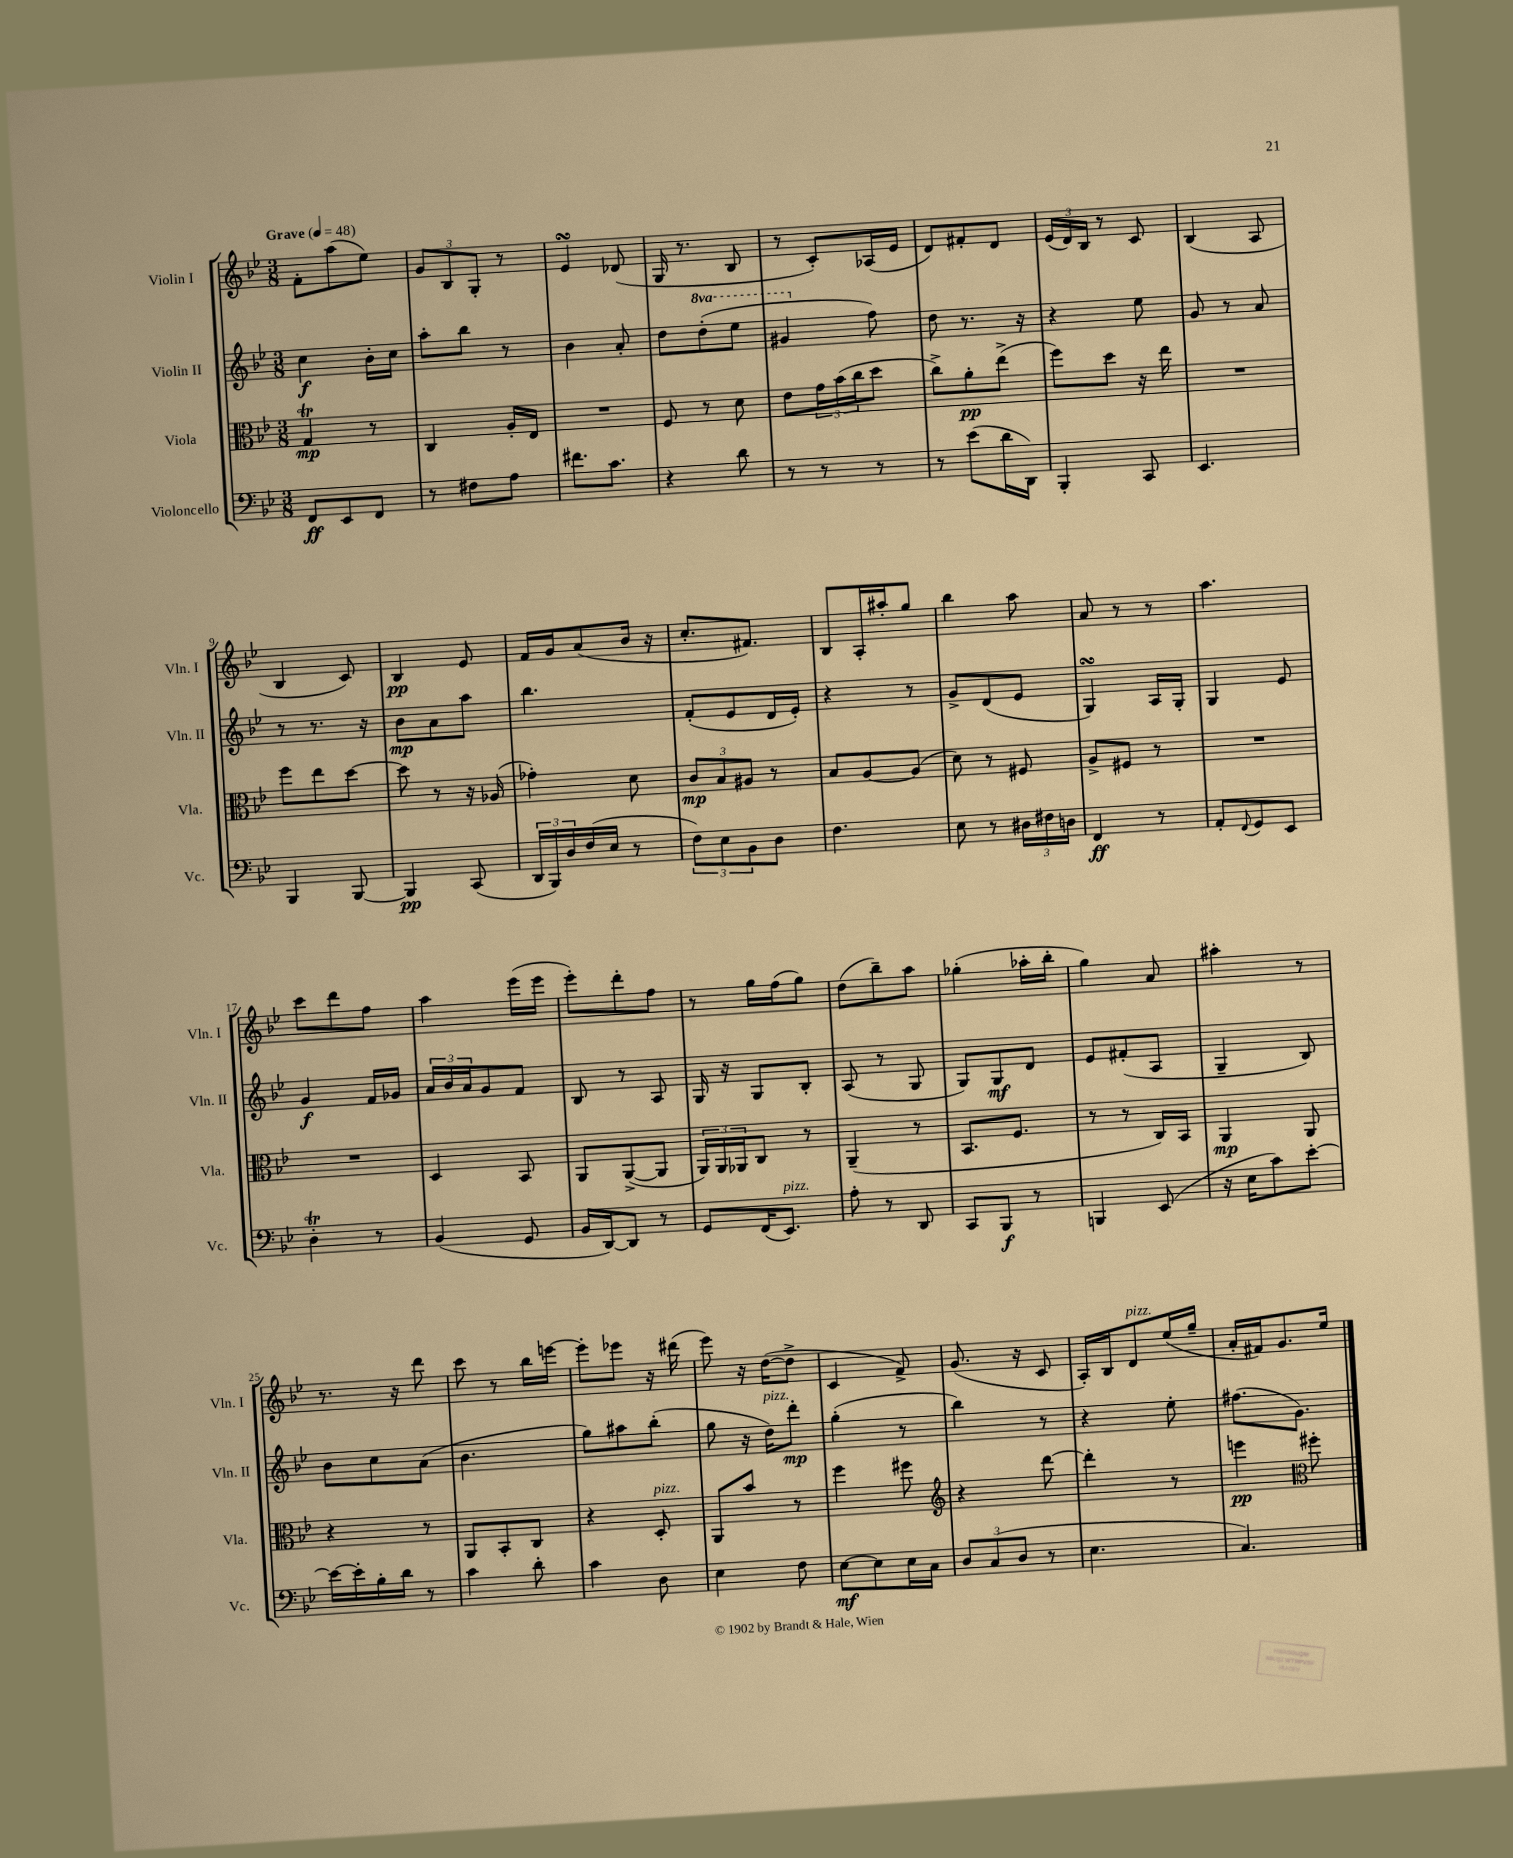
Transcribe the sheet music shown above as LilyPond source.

<<
\new StaffGroup <<
\new Staff = "s0" \with { instrumentName = "Violin I" shortInstrumentName = "Vln. I" } {
    \clef treble \key bes \major \numericTimeSignature \time 3/8 \tempo "Grave" 4 = 48
    f'8-. a''8( ees''8) |
    \tuplet 3/2 { g'8 bes8 g8-. } r8 |
    ees'4\turn des'8( |
    g16 r8. bes8 |
    r8 c'8-.) aes16( ees'16 |
    d'8) fis'8-. d'8 |
    \tuplet 3/2 { ees'16( d'16) bes16 } r8 c'8 |
    bes4( a8 |
    bes4 c'8) |
    bes4\pp ees'8 |
    f'16 g'16 a'8( bes'16 r16 |
    c''8.-. fis'8.) |
    bes8 a16-. ais''16-. g''8 |
    bes''4 a''8 |
    a'8 r8 r8 |
    a''4. |
    c'''8 d'''8 f''8 |
    a''4 ees'''16( ees'''16 |
    ees'''8-.) d'''8-. f''8 |
    r8 g''16 f''16( g''8) |
    d''8( bes''8--) a''8 |
    ges''4-.( aes''16-. bes''16-. |
    g''4) a'8 |
    ais''4-. r8 |
    r8. r16 d'''8 |
    c'''8 r8 bes''16 e'''16~ |
    e'''8-. ees'''8 r16 dis'''16( |
    ees'''8) r16 d''16~( d''8-> |
    c'4 f'8->) |
    g'8.( r16 c'8 |
    a16-.) bes16 d'8^\markup { \italic "pizz." } ees''16( g''16-- |
    a'16-. fis'16) g'8. ees''16 \bar "|." |
}
\new Staff = "s1" \with { instrumentName = "Violin II" shortInstrumentName = "Vln. II" } {
    \clef treble \key bes \major \numericTimeSignature \time 3/8 \set Staff.ottavationMarkups = #ottavation-simple-ordinals
    c''4\f bes'16-. c''16 |
    a''8-. bes''8 r8 |
    bes'4 a'8-. |
    d''8 \ottava #1 d'''8-.( ees'''8 |
    gis''4 \ottava #0 f''8) |
    d''8 r8. r16 |
    r4 ees''8 |
    g'8 r8 a'8 |
    r8 r8. r16 |
    bes'8\mp a'8 a''8 |
    bes''4. |
    f'8-.( ees'8 d'16 ees'16-.) |
    r4 r8 |
    g'8-> d'8( ees'8 |
    g4\turn) a16 g16-. |
    g4 ees'8 |
    g'4\f f'16 ges'16 |
    \tuplet 3/2 { a'16 bes'16 a'16 } g'8 f'8 |
    bes8 r8 a8 |
    g16 r16 g8 bes8-. |
    a8( r8 g8 |
    g8) g8\mf d'8 |
    ees'8 fis'8-.( a8 |
    g4-- bes8) |
    bes'8 c''8 a'8( |
    bes'4. |
    g''8) ais''8 bes''8-.( |
    g''8 r16 d''16^\markup { \italic "pizz." }) d'''8-.\mp |
    g''4-.( r8 |
    bes''4) r8 |
    r4 ees''8-. |
    fis''8.( g'8.) \bar "|." |
}
\new Staff = "s2" \with { instrumentName = "Viola" shortInstrumentName = "Vla." } {
    \clef alto \key bes \major \numericTimeSignature \time 3/8
    g4\trill\mp r8 |
    c4 a16-. ees16 |
    R4. |
    f8 r8 d'8 |
    ees'8 \tuplet 3/2 { g'16 bes'16( c''16 } d''8 |
    c''8->) a'8-.\pp ees''8->( |
    f''8) d''8 r16 ees''16 |
    R4. |
    f''8 ees''8 d''8~ |
    d''8 r8 r16 aes16( |
    ges'4-.) d'8 |
    \tuplet 3/2 { c'8\mp bes8 ais8 } r8 |
    bes8 a8~ a8( |
    d'8) r8 fis8 |
    a8-> fis8 r8 |
    R4. |
    R4. |
    d4 bes,8 |
    a,8 a,8~->( a,8 |
    \tuplet 3/2 { a,16) a,16 aes,16 } c8 r8 |
    a,4--( r8 |
    bes,8. f8. |
    r8 r8 c16) bes,16 |
    a,4\mp a,8 |
    r4 r8 |
    a,8 bes,8-. c8 |
    r4 d8-.^\markup { \italic "pizz." } |
    a,8 bes'8 r8 |
    f''4 fis''8 |
    \clef treble r4 d'''8~ |
    d'''4-. r8 |
    e'''4\pp \clef alto fis''8-. \bar "|." |
}
\new Staff = "s3" \with { instrumentName = "Violoncello" shortInstrumentName = "Vc." } {
    \clef bass \key bes \major \numericTimeSignature \time 3/8
    f,8\ff ees,8 f,8 |
    r8 fis8 a8 |
    fis'8. c'8. |
    r4 d'8 |
    r8 r8 r8 |
    r8 ees'8( d'16 d,16) |
    bes,,4-. c,8 |
    ees,4. |
    bes,,4 bes,,8~ |
    bes,,4\pp c,8( |
    \tuplet 3/2 { d,16 bes,,16) d16 } f16( ees16 r8 |
    \tuplet 3/2 { f8) ees8 bes,8 } d8 |
    f4. |
    ees8 r8 \tuplet 3/2 { dis16 fis16 d16 } |
    f,4\ff r8 |
    a,8-. \appoggiatura { f,8 } g,8 ees,8 |
    d4-.\trill r8 |
    bes,4( g,8 |
    bes,16 d,16~) d,8 r8 |
    g,8 f,16( ees,8.^\markup { \italic "pizz." }) |
    a8-. r8 d,8 |
    c,8 bes,,8\f r8 |
    b,,4 ees,8( |
    r16 ees16 c'8) ees'8~-. |
    ees'16~ ees'16-. bes16-. d'16 r8 |
    c'4 d'8-. |
    c'4 d8 |
    ees4 f8 |
    ees8~\mf ees8 ees16 c16 |
    \tuplet 3/2 { d8 c8( d8 } r8 |
    ees4. |
    c4.) \bar "|." |
}
>>
>>
